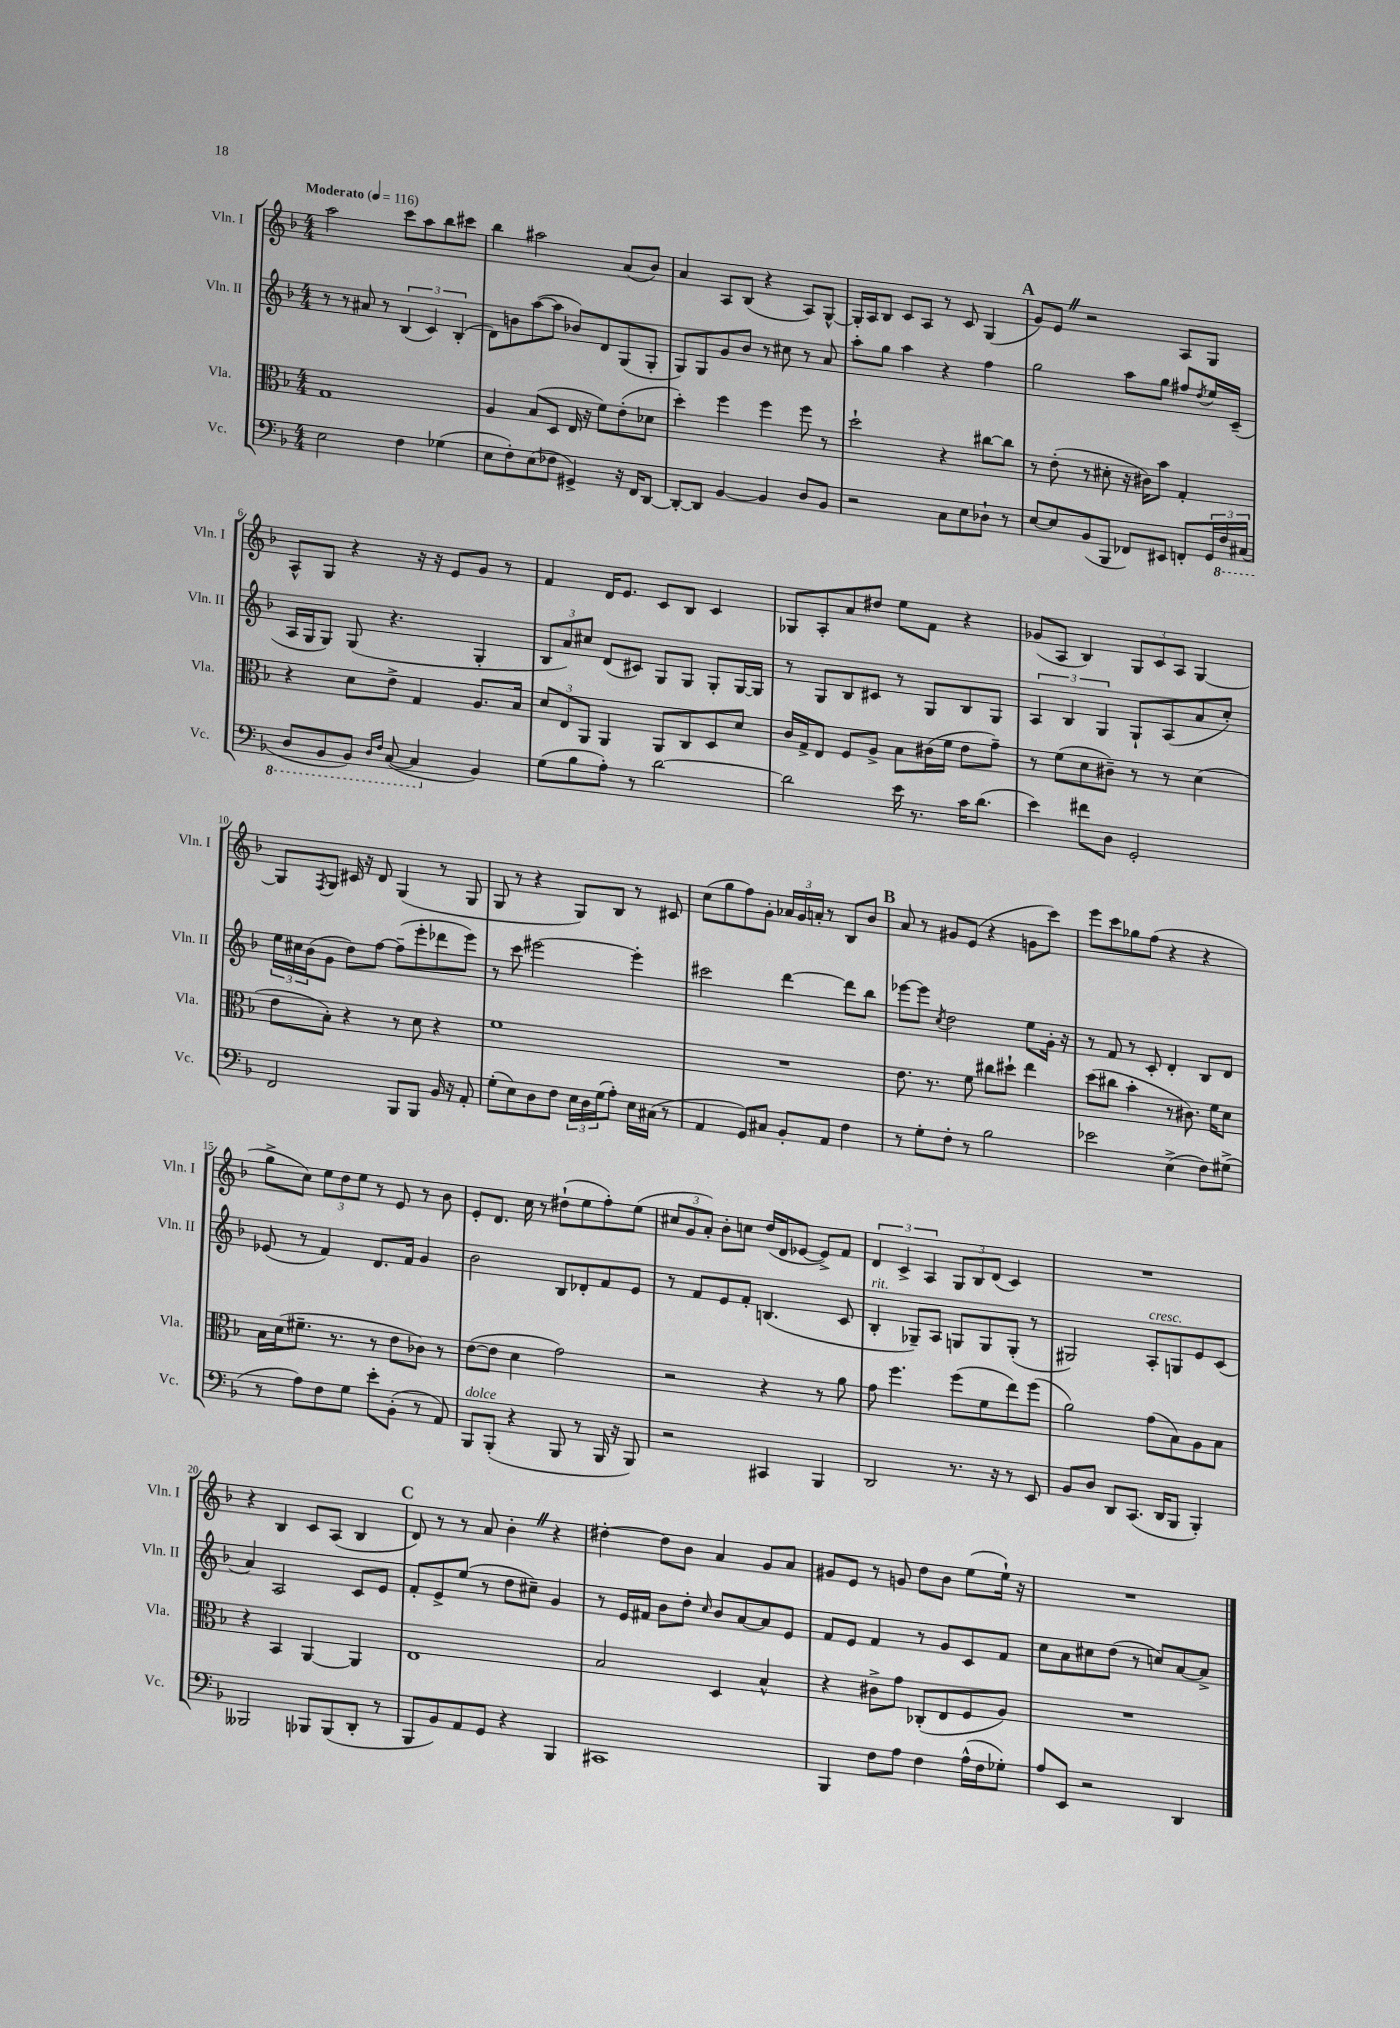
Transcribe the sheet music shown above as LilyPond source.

<<
\new StaffGroup <<
\new Staff = "s0" \with { instrumentName = "Vln. I" shortInstrumentName = "Vln. I" } {
    \clef treble \key f \major \numericTimeSignature \time 4/4 \tempo "Moderato" 4 = 116
    a''2 c'''8 a''8 bes''8 cis'''8 |
    bes''4 ais''2 a'8( bes'8) |
    a'4 a8 bes8( r4 a8) g8~-^ |
    g16-. a16 bes8 c'8 a8 r8 c'8 g4( |
    \mark \markup { \bold "A" } g'8) e'8 \once \override BreathingSign.text = \markup { \musicglyph "scripts.caesura.straight" } \breathe r2 a8 g8 |
    a8-^ g8 r4 r16 r16 e'8 g'8 r8 |
    f'4 d'16 e'8. c'8 bes8 c'4 |
    ges8 a8-. a'8 dis''8 e''8 f'8 r4 |
    ges'8( a8 bes4) \tuplet 3/2 { g8 c'8 a8 } g4~ |
    g8 \acciaccatura { f8 } g8 cis'16 r16 d'8 g4( r8 g8 |
    g8 r8 r4 g8) bes8 r8 cis'8 |
    c''8( g''8 f''8) g'8-. \tuplet 3/2 { aes'16 g'16 a'16-. } r8 bes8 bes'8 |
    \mark \markup { \bold "B" } a'8 r8 gis'8 e'8( r4 g'8 c'''8) |
    e'''8 c'''8 ges''8 f''8( r4 r4 |
    g''8-> c''8) \tuplet 3/2 { e''8 d''8 e''8 } r8 e'8 r8 bes'8 |
    e'8-. d'8. c''16 r8 dis''8-!( e''8 f''8-.) e''8( |
    \tuplet 3/2 { cis''8 g'8 a'8-.) } bes'8-. c''8 d''16( d'16 ees'8~ ees'8->) f'8 |
    \tuplet 3/2 { d'4 c'4-> a4 } \tuplet 3/2 { g8 bes8 d'8( } c'4) |
    R1 |
    r4 bes4 c'8 a8( bes4 |
    \mark \markup { \bold "C" } d'8) r8 r8 a'8 bes'4-. \once \override BreathingSign.text = \markup { \musicglyph "scripts.caesura.straight" } \breathe r4 |
    dis''4~-. dis''8 bes'8 a'4 g'8 a'8 |
    gis'8 e'8 r8 g'8 d''8 bes'8 e''8( e''16-!) r16 |
    R1 \bar "|." |
}
\new Staff = "s1" \with { instrumentName = "Vln. II" shortInstrumentName = "Vln. II" } {
    \clef treble \key f \major \numericTimeSignature \time 4/4
    r8 r8 ais'8 r8 \tuplet 3/2 { bes4( c'4) bes4-.( } |
    d'8) b'8 a''8~( a''8 bes'8) d'8 g8( g8-. |
    g8) g8 g'8 bes'8 r8 cis''8 r8 a'8 |
    a''8-. g''8 a''4 r4 f''4 |
    \mark \markup { \bold "A" } g''2 a''8 g''8 fis''8 \acciaccatura { d''8 } e''16 c'16--( |
    a16 g16 g8) g8( r4. g4-. |
    \tuplet 3/2 { bes8 a'8) cis''8 } d'8( cis'8) g8 g8 g8-. g16~ g16 |
    r8 g8 bes8 cis'8 r8 g8 bes8 g8 |
    \tuplet 3/2 { a4 bes4 g4 } g8-! a8( a'8 c''8-.) |
    \tuplet 3/2 { e''16 cis''16 bes'16( } g'8 d''8) f''8~ f''8--( e'''8-. des'''8 e'''8) |
    r8 c'''8 eis'''2~ eis'''4-. |
    cis'''2 d'''4~ d'''8 bes''8 |
    \mark \markup { \bold "B" } ees'''8~ ees'''8 \acciaccatura { c''8 } d''2 e''8 g'16-. r16 |
    r8 f'8 r8 c'8-. d'4-. bes8 d'8 |
    ees'8( r8 f'4) d'8. f'16 g'4 |
    bes'2 bes8 des'8-. f'8 e'8 |
    r8 f'8 e'8 f'8-. b4.( c'8 |
    bes4-.^\markup { \italic "rit." } ges8--) a8 g8 g8 g8-.( r8 |
    gis2) a8-.^\markup { \italic "cresc." } g8 e'8 c'8( |
    a'4) a2 c'8 e'8 |
    \mark \markup { \bold "C" } f'8-. e'8-> e''8( r8 d''8 cis''8--) g'4 |
    r8 e'16 fis'16 bes'8 d''8-. \grace { c''16 } bes'8 a'8~ a'8 e'8 |
    f'8 e'8 f'4 r8 g'8 c'8 f'8 |
    c''8 a'8 cis''8 d''8( r8 c''8) a'8~ a'8-> \bar "|." |
}
\new Staff = "s2" \with { instrumentName = "Vla." shortInstrumentName = "Vla." } {
    \clef alto \key f \major \numericTimeSignature \time 4/4
    g1 |
    a4 bes8( d8 e16 r16 f'8) e'8-.( des'8 |
    d''4-.) f''4 f''4 f''8 r8 |
    d''2-! r4 cis''8~ cis''8 |
    \mark \markup { \bold "A" } r8 e'8-.( r8 dis'8-. r16 cis'16) bes'8 g4-. |
    r4 d'8 e'8-> g4 a8. bes16 |
    \tuplet 3/2 { d'8 e8 a,8 } a,4 a,8 c8 d8 d'8 |
    c'16 g16-> e8 f8 a8-> bes8 cis'16( f'16 e'8 g'8--) |
    r8 f'8( d'8 cis'8--) r8 r8 d'4( |
    e'8 bes8-.) r4 r8 d'8 r4 |
    f'1 |
    R1 |
    \mark \markup { \bold "B" } e'8. r8. f'8 cis''8 dis''8-! e''4 |
    d''8( cis''8 bes'4-. r8 cis'8.) f'16 d'8 |
    bes16 d'16( fis'8.-- r8. r8 e'8 ces'8) r8 |
    e'8~( e'8 d'4 g'2) |
    r2 r4 r8 a'8 |
    g'8 f''4. f''8( f'8 e''8) f''8( |
    a'2) g'8( bes8) a8 bes8 |
    r4 bes,4 a,4~ a,4 |
    \mark \markup { \bold "C" } e1 |
    bes2 d4 bes4-^ |
    r4 cis'8-> g'8 ces8-.( e8 f8 a8) |
    R1 \bar "|." |
}
\new Staff = "s3" \with { instrumentName = "Vc." shortInstrumentName = "Vc." } {
    \clef bass \key f \major \numericTimeSignature \time 4/4
    e2 f4 ges4( |
    e8 f8-.) e8( fes8 gis,4->) r16 f,16 d,8~ |
    d,8~-. d,8 bes,4~ bes,4 d8 bes,8 |
    r2 c8 e8 des8-! r8 |
    \mark \markup { \bold "A" } e8~ e8 bes,8( bes,,8 fes,8) eis,8 f,8-. \tuplet 3/2 { g,16 \ottava #-1 f,16 cis,16( } |
    d,8 bes,,8 bes,,8) \grace { d,16 f,16 } c,8~( c,4 \ottava #0 bes,4) |
    g8( bes8 a8-.) r8 d'2~ |
    d'2 e'16 r8. c'16 d'8.( |
    e'4) fis'8 d8 g,2-. |
    f,2 bes,,8 bes,,8 bes,16 r16 a,8-. |
    g8-.( e8) d8 f8 \tuplet 3/2 { e16 d16 g16( } a8-.) e16 cis16( r8 |
    a,4 g,8) cis8 bes,8-. a,8 f4 |
    \mark \markup { \bold "B" } r8 g8-. f8-. r8 bes2 |
    ees'2 e4->( f8) gis8->( |
    r8 a8) f8 g8 e'8-. bes,8-.( r8 a,8) |
    bes,,8^\markup { \italic "dolce" } bes,,8-.( r4 bes,,8 r8 bes,,16 r16 bes,,8) |
    r2 cis,4 bes,,4 |
    d,2 r8. r16 r8 e,8 |
    bes,8 d8 d,8 c,8.( d,16 bes,,8 bes,,4-.) |
    beses,,2 bes,,8 bes,,8( d,8-. r8 |
    \mark \markup { \bold "C" } bes,,8 bes,8) a,8 g,8 r4 bes,,4 |
    cis,1 |
    bes,,4 f8 a8 f4 a16-^( f16 ges8-.) |
    a8 e,8 r2 d,4 \bar "|." |
}
>>
>>
